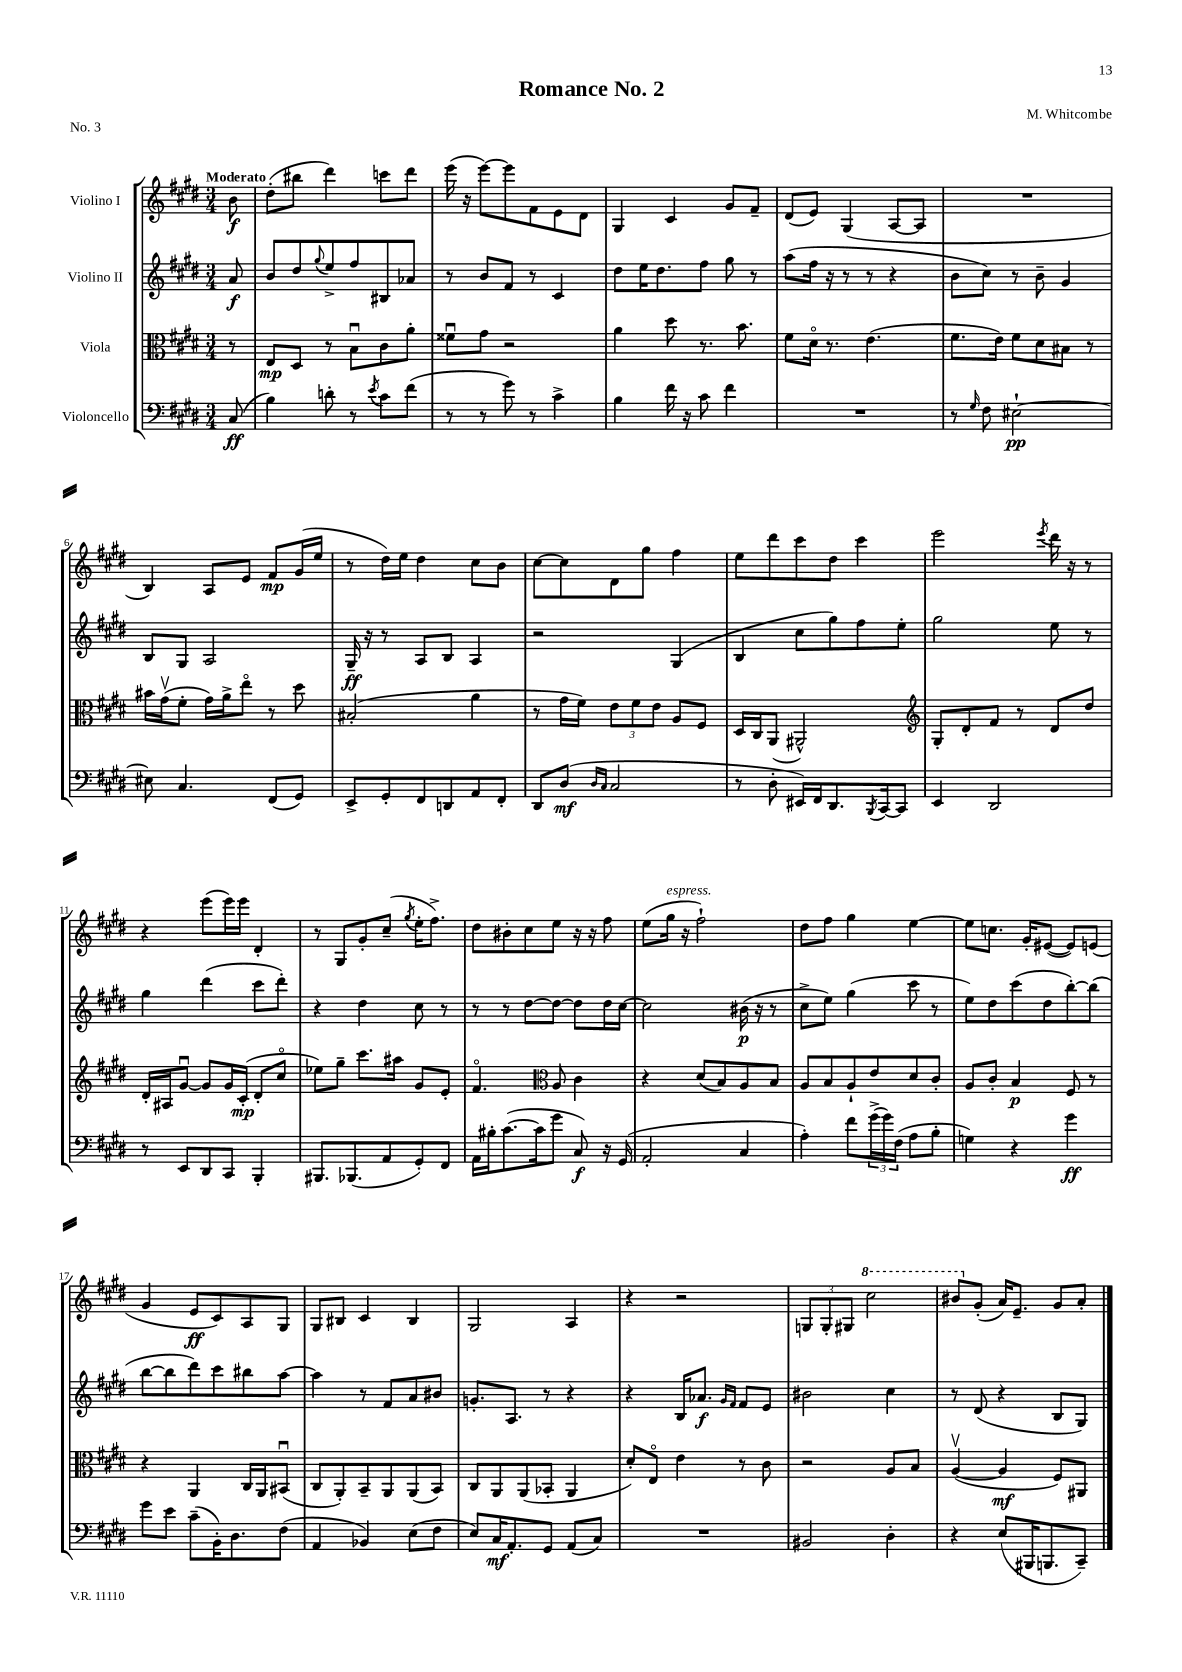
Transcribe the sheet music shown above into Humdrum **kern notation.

**kern	**dynam	**kern	**dynam	**kern	**dynam	**kern	**dynam
*part4	*part4	*part3	*part3	*part2	*part2	*part1	*part1
*staff4	*staff4	*staff3	*staff3	*staff2	*staff2	*staff1	*staff1
*I"Violoncello	*	*I"Viola	*	*I"Violino II	*	*I"Violino I	*
*clefF4	*	*clefC3	*	*clefG2	*	*clefG2	*
*k[f#c#g#d#]	*	*k[f#c#g#d#]	*	*k[f#c#g#d#]	*	*k[f#c#g#d#]	*
*M3/4	*	*M3/4	*	*M3/4	*	*M3/4	*
=	=	=	=	=	=	=	=
!	!	!	!	!	!	!LO:TX:a:B:t=Moderato	!
(8C#/	ff	8r	.	8a/	f	8b\	f
=1	=1	=1	=1	=1	=1	=1	=1
4B\)	.	8E/L	mp	8b/L	.	(8dd#'\L	.
.	.	8D#/J	.	8dd#/	.	8bb#X\J	.
.	.	.	.	8qqgg#/	.	.	.
8dn'\	.	8r	.	8ee^/	.	4ddd#\)	.
8r	.	8Bu\L	.	8ff#/	.	.	.
8qe/	.	.	.	.	.	.	.
8c#\L	.	8c#\	.	8B#X/	.	8cccn\L	.
(8f#\J	.	8a'\J	.	8a-X/J	.	8ddd#\J	.
=2	=2	=2	=2	=2	=2	=2	=2
8r	.	8f##Xu\L	.	8r	.	(16eee\	.
.	.	.	.	.	.	16r	.
8r	.	8g#\J	.	8b/L	.	[8eee\L)	.
8g#\)	.	2r	.	8f#/J	.	8eee\]	.
8r	.	.	.	8r	.	8f#\	.
4c#^\	.	.	.	4c#/	.	8e\	.
.	.	.	.	.	.	8d#\J	.
=3	=3	=3	=3	=3	=3	=3	=3
4B\	.	4a\	.	8dd#\L	.	4G#/	.
.	.	.	.	16ee\K	.	.	.
.	.	.	.	8.dd#\	.	.	.
16f#\	.	8dd#\	.	.	.	4c#/	.
16r	.	.	.	.	.	.	.
8c#\	.	8.r	.	8ff#\J	.	.	.
4f#\	.	.	.	8gg#\	.	8g#/L	.
.	.	8.b\	.	.	.	.	.
.	.	.	.	8r	.	8f#~/J	.
=4	=4	=4	=4	=4	=4	=4	=4
2.r	.	8f#\L	.	(8aa\L	.	(8d#/L	.
.	.	16d#\Jk	.	16ff#\Jk	.	8e/J)	.
.	.	8.r	.	16r	.	.	.
.	.	.	.	8r	.	(4G#/	.
.	.	(4.e\	.	8r	.	.	.
.	.	.	.	4r	.	[8A/L	.
.	.	.	.	.	.	8A/J]	.
=5	=5	=5	=5	=5	=5	=5	=5
8r	.	8.f#\L	.	8b\L	.	2.r	.
16qqG#/	.	.	.	.	.	.	.
8F#\	.	.	.	8cc#\J)	.	.	.
.	.	16e\Jk)	.	.	.	.	.
[2E#X`\	pp	8f#\L	.	8r	.	.	.
.	.	8d#\	.	8b~\	.	.	.
.	.	8B#X\J	.	4g#/	.	.	.
.	.	8r	.	.	.	.	.
!!LO:LB:g=z
=6	=6	=6	=6	=6	=6	=6	=6
8E#X\]	.	16b#X\LL	.	8B/L	.	4B/)	.
.	.	(16g#v\J	.	.	.	.	.
4.C#/	.	8f#'\J	.	8G#/J	.	.	.
.	.	16g#\LL)	.	2A/	.	8A/L	.
.	.	16a^\J	.	.	.	.	.
.	.	8ee\J	.	.	.	8e/J	.
(8FF#/L	.	8r	.	.	.	8f#/L	mp
8GG#/J)	.	8dd#\	.	.	.	(16g#/L	.
.	.	.	.	.	.	16ee/JJ	.
=7	=7	=7	=7	=7	=7	=7	=7
8EE^/L	.	(2B#X'/	.	16G#~/	ff	8r	.
.	.	.	.	16r	.	.	.
8GG#'/	.	.	.	8r	.	16dd#\LL)	.
.	.	.	.	.	.	16ee\JJ	.
8FF#/	.	.	.	8A/L	.	4dd#\	.
8DDn/	.	.	.	8B/J	.	.	.
8AA/	.	4a\	.	4A/	.	8cc#\L	.
8FF#'/J	.	.	.	.	.	8b\J	.
=8	=8	=8	=8	=8	=8	=8	=8
8DD#/L	.	8r	.	2r	.	[8cc#\L	.
(8D#/J	mf	16g#\LL	.	.	.	8cc#\]	.
.	.	16f#\JJ)	.	.	.	.	.
16qqD#/LL	.	.	.	.	.	.	.
16qqC#/JJ	.	.	.	.	.	.	.
2C#/	.	12e\L	.	.	.	8d#\	.
.	.	12f#\	.	.	.	.	.
.	.	.	.	.	.	8gg#\J	.
.	.	12e\J	.	.	.	.	.
.	.	8A/L	.	(4G#/	.	4ff#\	.
.	.	8F#/J	.	.	.	.	.
=9	=9	=9	=9	=9	=9	=9	=9
8r	.	16D#/LL	.	4B/	.	8ee\L	.
.	.	16C#/J	.	.	.	.	.
8D#'\	.	(8AA/J	.	.	.	8ddd#\	.
16EE#X/LL)	.	2AA#X^^/)	.	8cc#\L	.	8ccc#\	.
16FF#/J	.	.	.	.	.	.	.
8.DD#/	.	.	.	8gg#\)	.	8dd#\J	.
.	.	.	.	8ff#\	.	4ccc#\	.
8qBBB/	.	.	.	.	.	.	.
[16CC#/k	.	.	.	.	.	.	.
8CC#/J]	.	.	.	8ee'\J	.	.	.
=10	=10	=10	=10	=10	=10	=10	=10
*	*	*clefG2	*	*	*	*	*
4EE/	.	8G#'/L	.	2gg#\	.	2eee\	.
.	.	8d#'/	.	.	.	.	.
2DD#/	.	8f#/J	.	.	.	.	.
.	.	8r	.	.	.	.	.
.	.	.	.	.	.	8qeee/	.
.	.	8d#/L	.	8ee\	.	16ddd#\	.
.	.	.	.	.	.	16r	.
.	.	8dd#/J	.	8r	.	8r	.
!!LO:LB:g=z
=11	=11	=11	=11	=11	=11	=11	=11
8r	.	16d#'/LL	.	4gg#\	.	4r	.
.	.	16A#X/J	.	.	.	.	.
8EE/L	.	[8g#u/J	.	.	.	.	.
8DD#/	.	8g#/L]	.	(4ddd#\	.	(8eee\L	.
8CC#/J	.	16g#/L	.	.	.	16eee\L)	.
.	.	(16c#'/JJ	mp	.	.	16eee\JJ	.
4BBB'/	.	8d#'/L	.	8ccc#\L	.	4d#'/	.
.	.	8cc#/J	.	8ddd#'\J)	.	.	.
=12	=12	=12	=12	=12	=12	=12	=12
8.BBB#X/L	.	8ee-X\L)	.	4r	.	8r	.
.	.	8gg#~\J	.	.	.	8G#/L	.
(8.BBB-X/	.	.	.	.	.	.	.
.	.	8.ccc#\L	.	4dd#\	.	8g#'/	.
8AA/	.	.	.	.	.	(8cc#~/J	.
.	.	16aa#X\Jk	.	.	.	.	.
.	.	.	.	.	.	8qgg#/	.
8GG#'/)	.	8g#/L	.	8cc#\	.	16ee'\KL	.
.	.	.	.	.	.	8.ff#^\J)	.
8FF#/J	.	8e'/J	.	8r	.	.	.
=13	=13	=13	=13	=13	=13	=13	=13
16AA\LL	.	4.f#/	.	8r	.	8dd#\L	.
16B#X'\J	.	.	.	.	.	.	.
([8.c#\	.	.	.	8r	.	8b#X'\	.
.	.	.	.	[8dd#\L	.	8cc#\	.
16c#\k]	.	.	.	.	.	.	.
*	*	*clefC3	*	*	*	*	*
8g#\J	.	8A/	.	8dd#\J_	.	8ee\J	.
8C#/)	f	4c#\	.	8dd#\L]	.	16r	.
.	.	.	.	.	.	16r	.
16r	.	.	.	16dd#\L	.	8ff#\	.
(16GG#/	.	.	.	[16cc#\JJ	.	.	.
=14	=14	=14	=14	=14	=14	=14	=14
2AA'/	.	4r	.	2cc#\]	.	(8ee\L	.
!	!	!	!	!	!	!LO:TX:a:i:t=espress.	!
.	.	.	.	.	.	16gg#\Jk	.
.	.	.	.	.	.	16r	.
.	.	(8d#/L	.	.	.	2ff#`\)	.
.	.	8B/)	.	.	.	.	.
4C#/	.	8A/	.	(16b#X\	p	.	.
.	.	.	.	16r	.	.	.
.	.	8B/J	.	8r	.	.	.
=15	=15	=15	=15	=15	=15	=15	=15
4A'\)	.	8A/L	.	8cc#^\L	.	8dd#\L	.
.	.	8B/	.	8ee\J)	.	8ff#\J	.
8f#\L	.	8A`/	.	(4gg#\	.	4gg#\	.
(24g#^\L	.	8e/	.	.	.	.	.
24g#\)	.	.	.	.	.	.	.
(24F#\JJ	.	.	.	.	.	.	.
8A\L	.	8d#/	.	8ccc#\	.	[4ee\	.
8B'\J	.	8c#'/J	.	8r	.	.	.
=16	=16	=16	=16	=16	=16	=16	=16
4Gn\)	.	8A/L	.	8ee\L)	.	8ee\L]	.
.	.	8c#'/J	.	8dd#\	.	8.ccn\J	.
4r	.	4B/	p	(8ccc#\	.	.	.
.	.	.	.	.	.	16g#'/KL	.
.	.	.	.	8dd#\	.	([8e#X/J	.
4g#\	ff	8F#/	.	[8bb'\)	.	8e#/L])	.
.	.	8r	.	(8bb\J]	.	(8en/J	.
!!LO:LB:g=z
=17	=17	=17	=17	=17	=17	=17	=17
8g#\L	.	4r	.	[8bb\L	.	4g#/	.
8e\J	.	.	.	8bb\]	.	.	.
(8c#~\L	.	4AA/	.	8ddd#\)	.	8e/L	ff
16BB'\K)	.	.	.	8ccc#\	.	8c#/)	.
8.D#\	.	.	.	.	.	.	.
.	.	16C#/LL	.	8bb#X\	.	8A/	.
.	.	16AA/J	.	.	.	.	.
(8F#\J	.	(8BB#Xu/J	.	[8aa\J	.	8G#/J	.
=18	=18	=18	=18	=18	=18	=18	=18
4AA/	.	8C#/L	.	4aa\]	.	8G#/L	.
.	.	8AA'/)	.	.	.	8B#X/J	.
4BB-X/)	.	8BB~/	.	8r	.	4c#/	.
.	.	8AA/	.	8f#/L	.	.	.
(8E\L	.	(8AA/	.	8a/	.	4B#/	.
8F#\J	.	8BB/J)	.	8b#X/J	.	.	.
=19	=19	=19	=19	=19	=19	=19	=19
8E/L)	.	8C#/L	.	8.gn'/L	.	2G#/	.
16C#/K	mf	8AA/	.	.	.	.	.
8.AA'/	.	.	.	8.A/J	.	.	.
.	.	(8AA/	.	.	.	.	.
8GG#/J	.	8BB-X'/J	.	8r	.	.	.
(8AA/L	.	4AA/	.	4r	.	4A/	.
8C#/J)	.	.	.	.	.	.	.
=20	=20	=20	=20	=20	=20	=20	=20
2.r	.	8d#'/L)	.	4r	.	4r	.
.	.	8E/J	.	.	.	.	.
.	.	4e\	.	16B/KL	.	2r	.
.	.	.	.	8.a-X/J	f	.	.
.	.	.	.	16qqg#/LL	.	.	.
.	.	.	.	16qqf#/JJ	.	.	.
.	.	8r	.	8f#/L	.	.	.
.	.	8c#\	.	8e/J	.	.	.
=21	=21	=21	=21	=21	=21	=21	=21
2BB#X/	.	2r	.	2b#X\	.	12Gn/L	.
.	.	.	.	.	.	12G'/	.
.	.	.	.	.	.	12G#X/J	.
*	*	*	*	*	*	*8va	*
.	.	.	.	.	.	2ccc#\	.
4D#'\	.	8A/L	.	4cc#\	.	.	.
.	.	8B/J	.	.	.	.	.
=22	=22	=22	=22	=22	=22	=22	=22
4r	.	([4Av/	.	8r	.	8bb#X/L	.
*	*	*	*	*	*	*X8va	*
.	.	.	.	(8d#/	.	(8g#'/J	.
(8E/L	.	4A/]	mf	4r	.	16a/KL)	.
.	.	.	.	.	.	8.e~/J	.
16BBB#X/K	.	.	.	.	.	.	.
8.BBBn/	.	.	.	.	.	.	.
.	.	8F#/L)	.	8B/L	.	8g#/L	.
8CC#~/J)	.	8AA#X/J	.	8G#/J)	.	8a'/J	.
==	==	==	==	==	==	==	==
*-	*-	*-	*-	*-	*-	*-	*-
